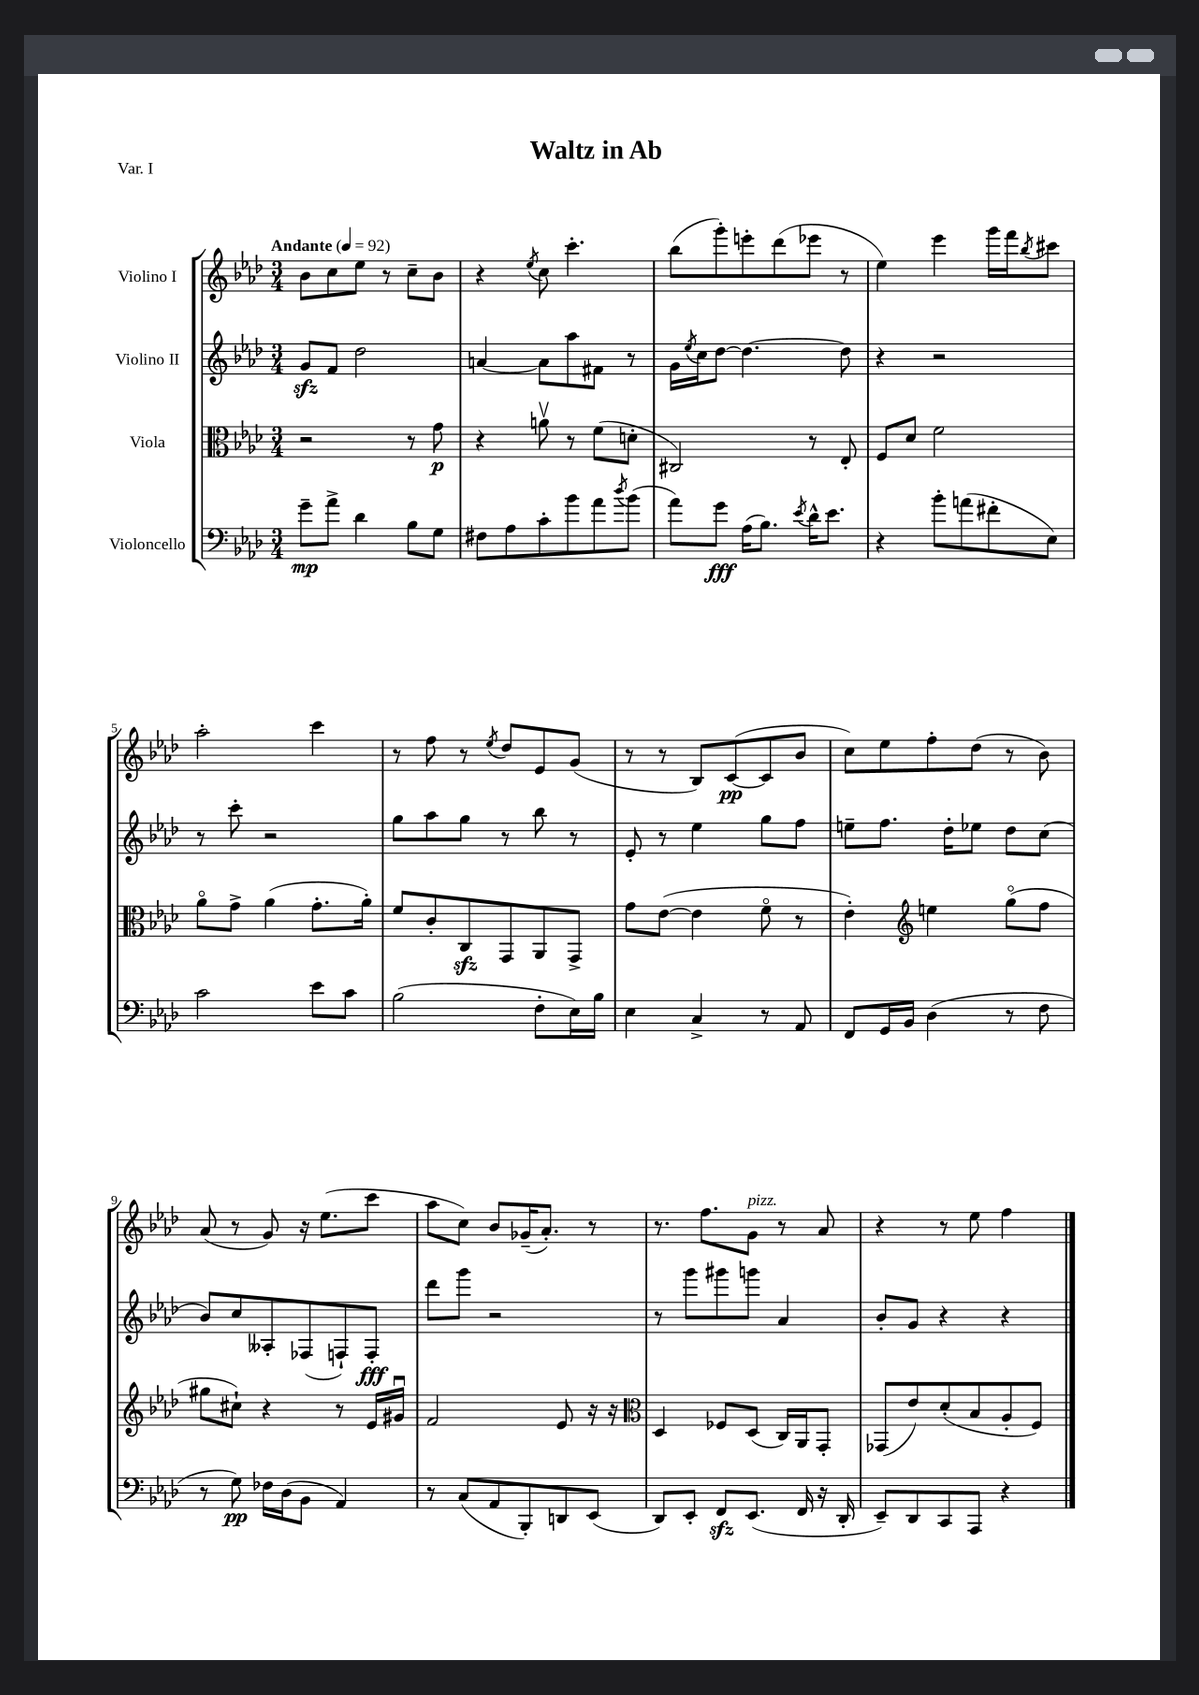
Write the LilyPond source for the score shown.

\header { title = "Waltz in Ab" piece = "Var. I" }
<<
\new StaffGroup <<
\new Staff = "s0" \with { instrumentName = "Violino I" } {
    \clef treble \key aes \major \numericTimeSignature \time 3/4 \tempo "Andante" 4 = 92
    bes'8 c''8 ees''8 r8 c''8-- bes'8 |
    r4 \acciaccatura { ees''8 } c''8 c'''4.-. |
    bes''8( g'''8-.) e'''8-. des'''8( ees'''8 r8 |
    ees''4) ees'''4 g'''16 f'''16 \acciaccatura { bes''8 } cis'''8 |
    aes''2-. c'''4 |
    r8 f''8 r8 \acciaccatura { ees''8 } des''8 ees'8 g'8( |
    r8 r8 bes8) c'8~\pp( c'8 bes'8 |
    c''8) ees''8 f''8-. des''8( r8 bes'8) |
    aes'8( r8 g'8) r16 ees''8.( c'''8 |
    aes''8 c''8) bes'8 ges'16--( aes'8.-.) r8 |
    r8. f''8. g'8^\markup { \italic "pizz." } r8 aes'8 |
    r4 r8 ees''8 f''4 \bar "|." |
}
\new Staff = "s1" \with { instrumentName = "Violino II" } {
    \clef treble \key aes \major \numericTimeSignature \time 3/4
    g'8\sfz f'8 des''2 |
    a'4~ a'8 aes''8 fis'8 r8 |
    g'16 \acciaccatura { ees''8 } c''16 des''8~ des''4.~ des''8 |
    r4 r2 |
    r8 c'''8-. r2 |
    g''8 aes''8 g''8 r8 bes''8 r8 |
    ees'8-. r8 ees''4 g''8 f''8 |
    e''8-- f''8. des''16-. ees''8 des''8 c''8( |
    bes'8) c''8 aeses8-. fes8( f8-!) f8-.\fff |
    des'''8 g'''8 r2 |
    r8 g'''8 gis'''8 g'''8 aes'4 |
    bes'8-. g'8 r4 r4 \bar "|." |
}
\new Staff = "s2" \with { instrumentName = "Viola" } {
    \clef alto \key aes \major \numericTimeSignature \time 3/4
    r2 r8 g'8\p |
    r4 a'8\upbow r8 f'8( d'8-. |
    cis2) r8 ees8-. |
    f8 des'8 f'2 |
    aes'8\flageolet g'8-> aes'4( g'8.-. aes'16-.) |
    f'8 c'8-. c8\sfz g,8 aes,8 g,8-> |
    g'8 ees'8~( ees'4 f'8\flageolet r8 |
    ees'4-.) \clef treble e''4 g''8\flageolet( f''8 |
    gis''8 cis''8-!) r4 r8 ees'16 gis'16\downbow |
    f'2 ees'8 r16 r16 |
    \clef alto des4 fes8 des8( c16) aes,16 g,8-. |
    ges,8( ees'8) des'8-.( bes8 aes8-. f8) \bar "|." |
}
\new Staff = "s3" \with { instrumentName = "Violoncello" } {
    \clef bass \key aes \major \numericTimeSignature \time 3/4
    g'8--\mp aes'8-> des'4 bes8 g8 |
    fis8 aes8 c'8-. bes'8 aes'8 \acciaccatura { des''8 } bes'8( |
    aes'8) g'8\fff aes16( bes8.) \acciaccatura { ees'8 } des'16-^ ees'8. |
    r4 bes'8-. a'8( fis'8-. ees8) |
    c'2 ees'8 c'8 |
    bes2( f8-. ees16) bes16 |
    ees4 c4-> r8 aes,8 |
    f,8 g,16 bes,16 des4( r8 f8 |
    r8 g8\pp) fes16 des16( bes,8 aes,4) |
    r8 c8( aes,8 bes,,8-.) d,8 ees,8( |
    des,8) ees,8-. f,8\sfz ees,8.( f,16 r16 des,16-. |
    ees,8--) des,8 c,8 aes,,8 r4 \bar "|." |
}
>>
>>
